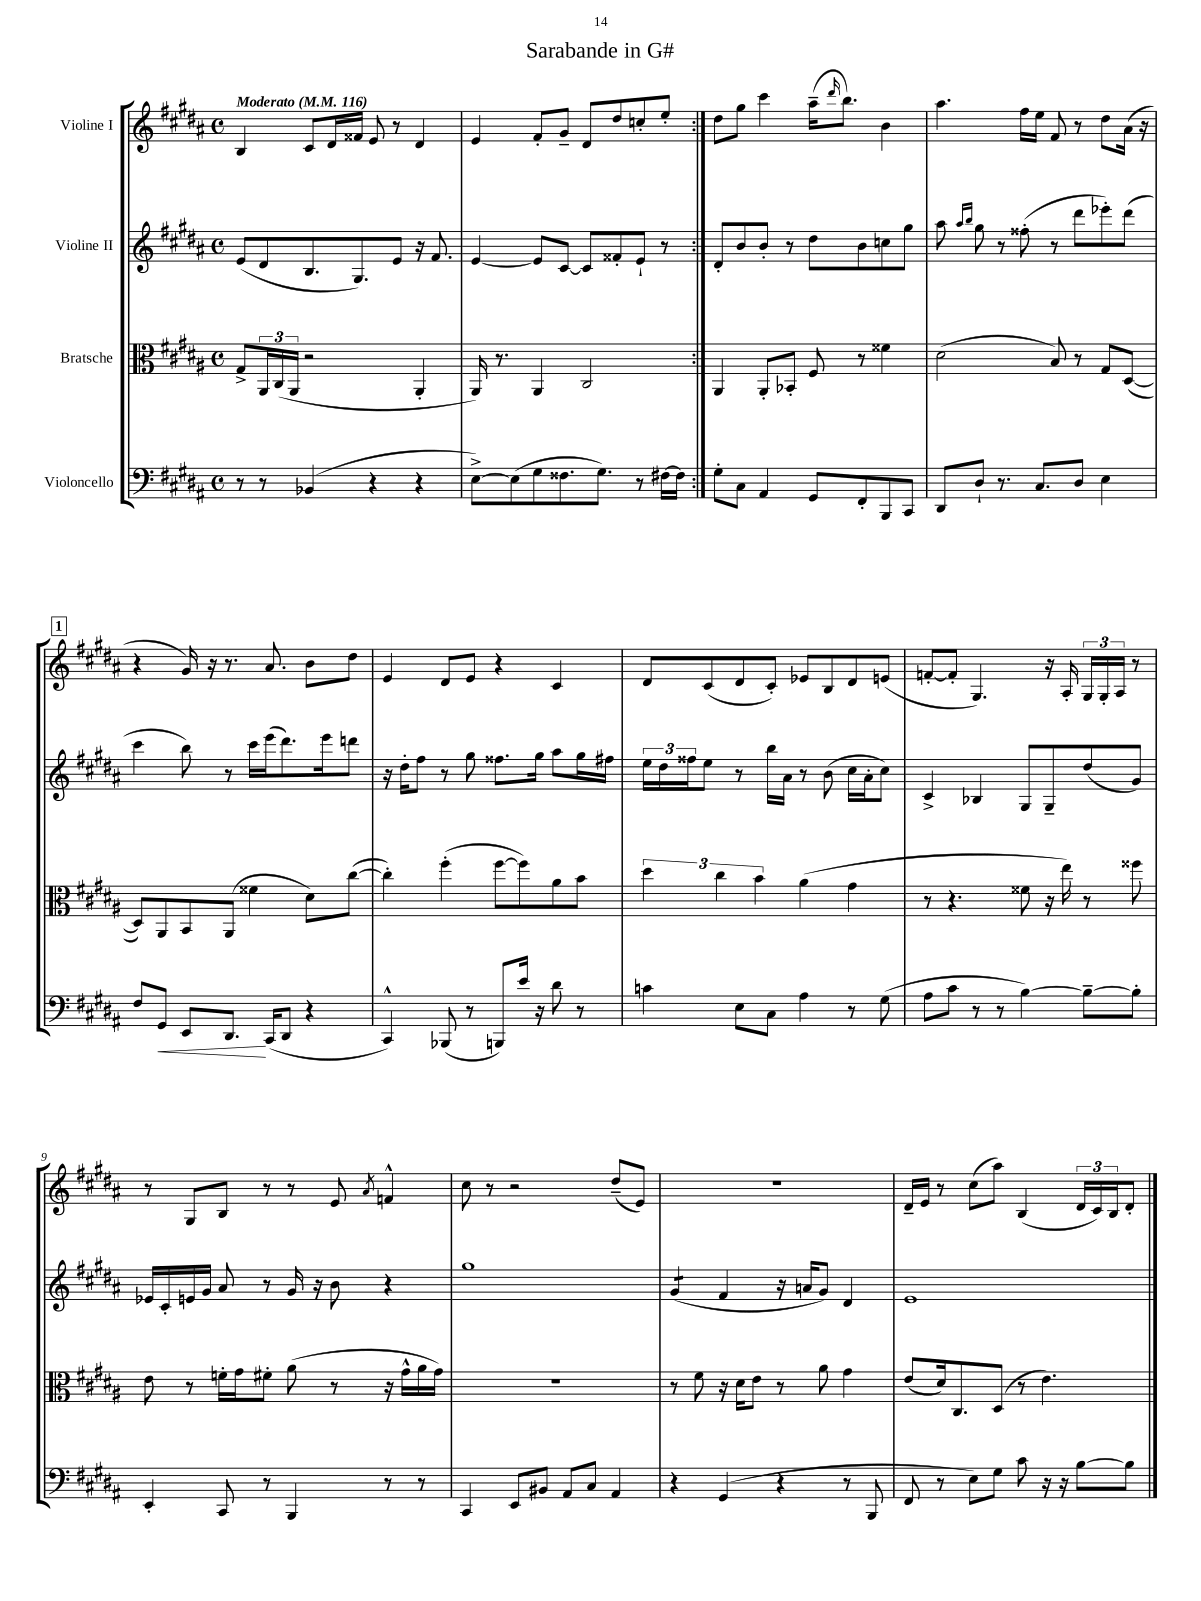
\header { title = "Sarabande in G#" }
<<
\new StaffGroup <<
\new Staff = "s0" \with { instrumentName = "Violine I" } {
    \clef treble \key b \major \defaultTimeSignature \time 4/4 \tempo "Moderato" 4 = 116
    \repeat volta 2 { b4 cis'8 dis'16 fisis'16 e'8 r8 dis'4 |
    e'4 fis'8-. gis'8-- dis'8 dis''8 c''8-. e''8-. | }
    dis''8 gis''8 cis'''4 ais''16--( \grace { dis'''16 } b''8.) b'4 |
    ais''4. fis''16 e''16 fis'8 r8 dis''8 ais'16( r16 |
    \mark \markup { \box "1" } r4 gis'16) r16 r8. ais'8. b'8 dis''8 |
    e'4 dis'8 e'8 r4 cis'4 |
    dis'8 cis'8( dis'8 cis'8-.) ees'8 b8 dis'8 e'8( |
    f'8~-. f'8-. gis4.) r16 ais16-. \tuplet 3/2 { gis16 gis16-. ais16 } r8 |
    r8 gis8 b8 r8 r8 e'8 \acciaccatura { ais'8 } f'4-^ |
    cis''8 r8 r2 dis''8--( e'8) |
    R1 |
    dis'16-- e'16 r8 cis''8( ais''8) b4( \tuplet 3/2 { dis'16 cis'16) b16 } dis'8-. \bar "|." |
}
\new Staff = "s1" \with { instrumentName = "Violine II" } {
    \clef treble \key b \major \defaultTimeSignature \time 4/4
    \repeat volta 2 { e'8( dis'8 b8. gis8.) e'8 r16 fis'8. |
    e'4~ e'8 cis'8~ cis'8 fisis'8-. e'8-! r8 | }
    dis'8-. b'8 b'8-. r8 dis''8 b'8 c''8 gis''8 |
    ais''8 \grace { ais''16 b''16 } gis''8 r8 fisis''8-.( r8 dis'''8 ees'''8-.) dis'''8( |
    \mark \markup { \box "1" } cis'''4 b''8) r8 cis'''16 e'''16( dis'''8.) e'''16 d'''8 |
    r16 dis''16-. fis''8 r8 gis''8 fisis''8. gis''16 ais''8 gis''16 fis''16 |
    \tuplet 3/2 { e''16 dis''16 fisis''16 } e''8 r8 b''16 ais'16 r8 b'8( cis''16 ais'16-. cis''8) |
    cis'4-> bes4 gis8 gis8-- dis''8( gis'8) |
    ees'16 cis'16-. e'16 gis'16 ais'8 r8 gis'16 r16 b'8 r4 |
    gis''1 |
    gis'4:8( fis'4 r16 a'16 gis'8) dis'4 |
    e'1 \bar "|." |
}
\new Staff = "s2" \with { instrumentName = "Bratsche" } {
    \clef alto \key b \major \defaultTimeSignature \time 4/4
    \repeat volta 2 { gis8-> \tuplet 3/2 { ais,16 cis16( ais,16 } r2 ais,4-. |
    ais,16) r8. ais,4 cis2 | }
    ais,4 ais,8-. bes,8-. fis8 r8 fisis'4 |
    dis'2( b8) r8 gis8 dis8~( |
    \mark \markup { \box "1" } dis8) ais,8 b,8 ais,8( fisis'4 dis'8) cis''8~( |
    cis''4-.) fis''4-.( fis''8~ fis''8) ais'8 b'8 |
    \tuplet 3/2 { dis''4 cis''4 b'4 } ais'4( gis'4 |
    r8 r4. fisis'8 r16 e''16) r8 fisis''8 |
    e'8 r8 f'16-. gis'16 fis'8-. ais'8( r8 r16 gis'16-^ ais'16 gis'16) |
    R1 |
    r8 fis'8 r16 dis'16 e'8 r8 ais'8 gis'4 |
    e'8( dis'16) cis8. dis8( r8 e'4.) \bar "|." |
}
\new Staff = "s3" \with { instrumentName = "Violoncello" } {
    \clef bass \key b \major \defaultTimeSignature \time 4/4
    \repeat volta 2 { r8 r8 bes,4( r4 r4 |
    e8~->) e8( gis8 fisis8. gis8.) r8 fis16~ fis16 | }
    gis8-. cis8 ais,4 gis,8 fis,8-. b,,8 cis,8 |
    dis,8 dis8-! r8. cis8. dis8 e4 |
    \mark \markup { \box "1" } fis8 gis,8\< e,8 dis,8.\! cis,16( dis,8 r4 |
    cis,4-^) bes,,8( r8 b,,8) e'16 r16 dis'8 r8 |
    c'4 e8 cis8 ais4 r8 gis8( |
    ais8 cis'8 r8 r8 b4~) b8~-- b8-. |
    e,4-. cis,8 r8 b,,4 r8 r8 |
    cis,4 e,8 bis,8 ais,8 cis8 ais,4 |
    r4 gis,4( r4 r8 b,,8 |
    fis,8 r8 e8) gis8 cis'8 r16 r16 b8~ b8 \bar "|." |
}
>>
>>
